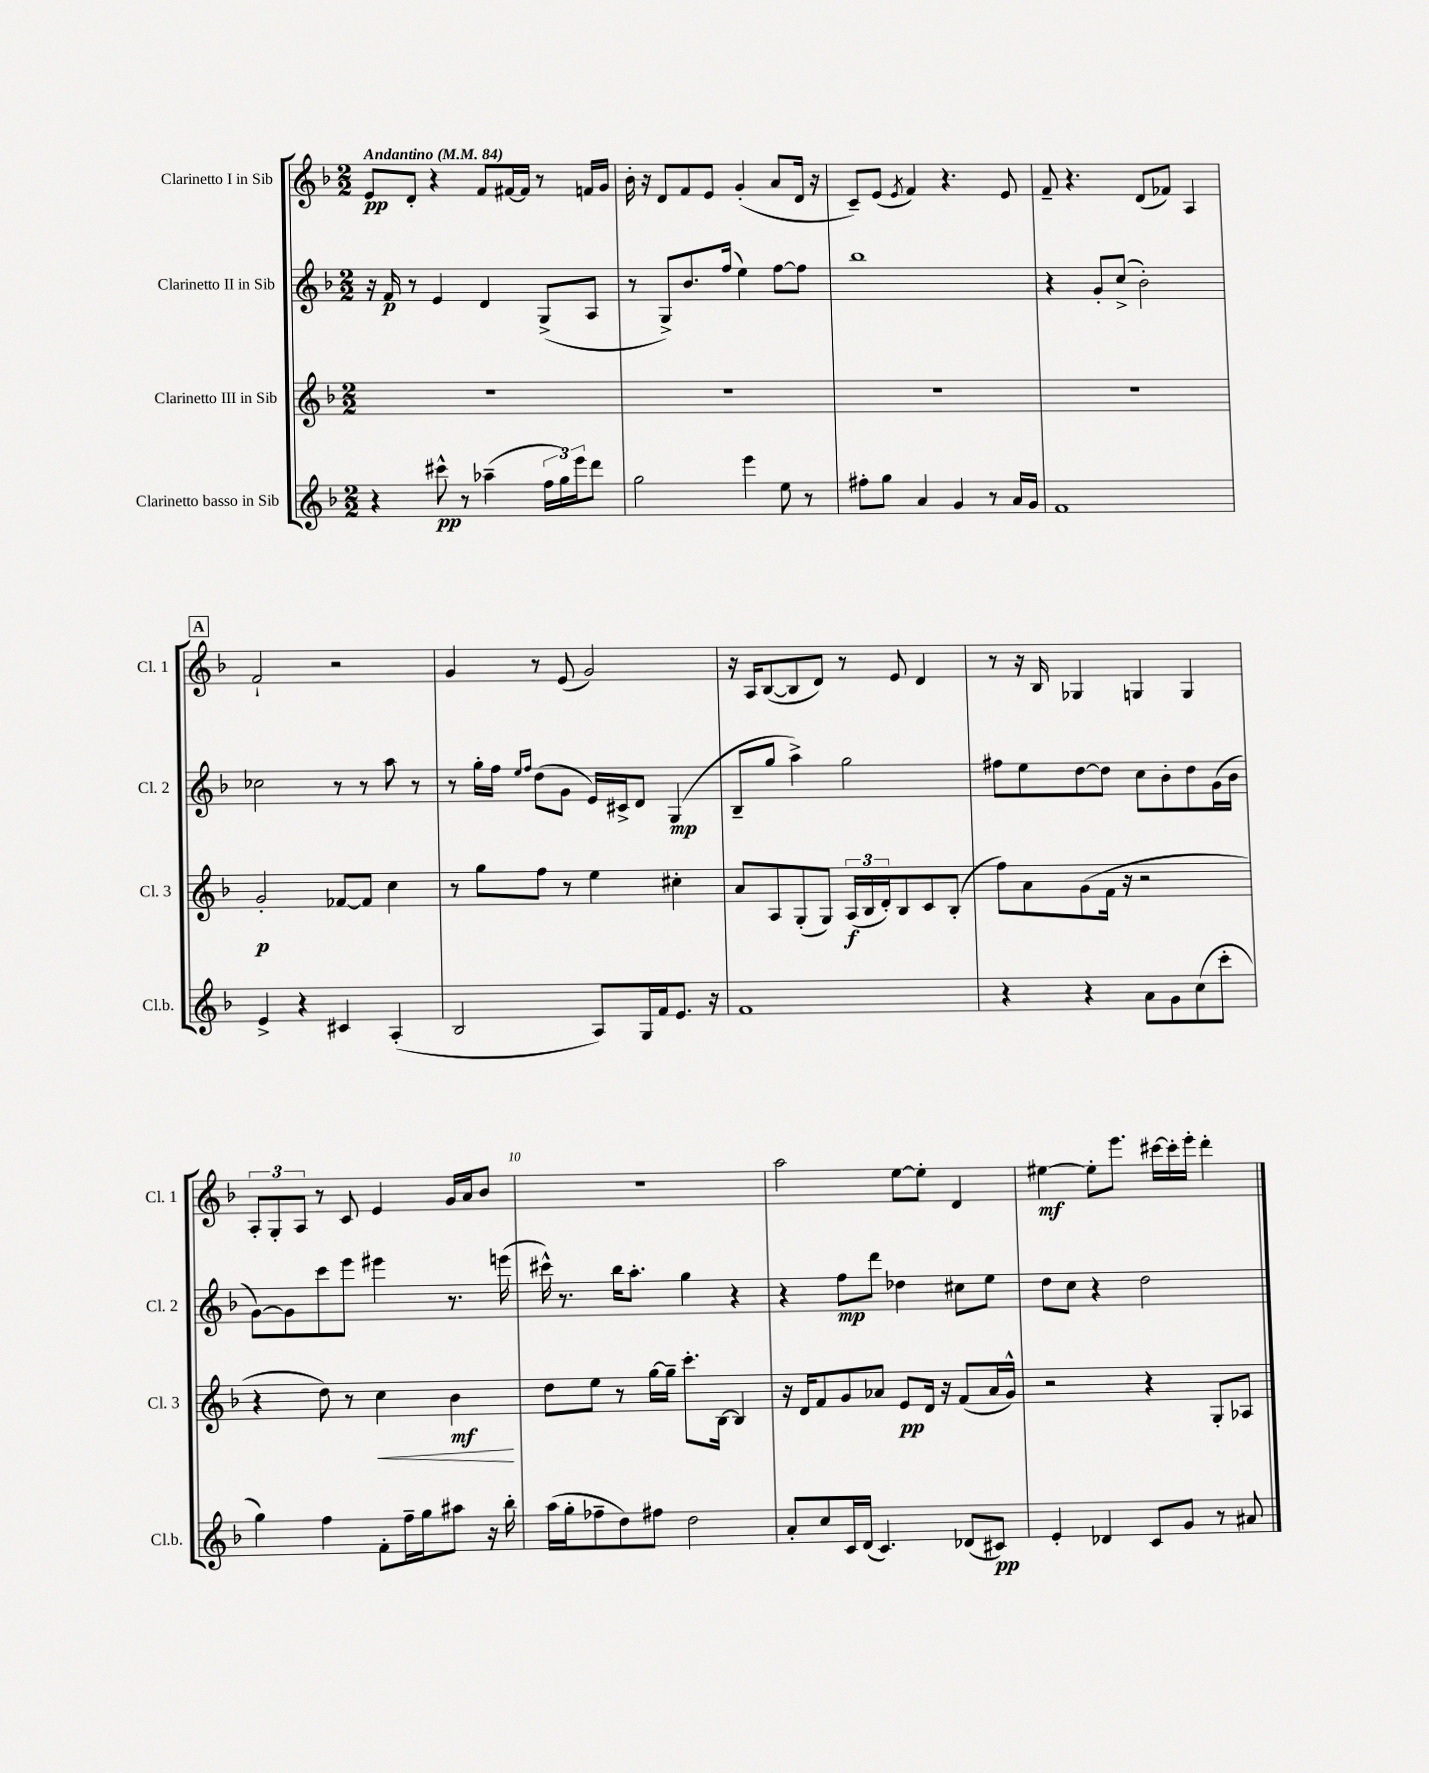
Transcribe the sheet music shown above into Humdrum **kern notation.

**kern	**kern	**kern	**kern
*staff4	*staff3	*staff2	*staff1
*clefG2	*clefG2	*clefG2	*clefG2
*k[b-]	*k[b-]	*k[b-]	*k[b-]
*M2/2	*M2/2	*M2/2	*M2/2
*MM84	*MM84	*MM84	*MM84
4r	1r	16r	8e/L
.	.	16f/	.
.	.	8r	8d'/J
8ccc#^^\	.	4e/	4r
8r	.	.	.
(4aa-~\	.	4d/	8f/L
.	.	.	[16f#/L
.	.	.	16f#/]JJ
24ff\LL	.	(8G^/L	8r
24gg\)	.	.	.
24eee\J	.	.	.
8ddd\J	.	8A/J	16f/LL
.	.	.	16g/JJ
=	=	=	=
2gg\	1r	8r	16b-'\
.	.	.	16r
.	.	8G^/L)	8d/L
.	.	8.b-/	8f/
.	.	.	8e/J
.	.	(16ff/Jk	.
4eee\	.	4ee\)	(4g'/
8ee\	.	[8ff\L	8a/L
8r	.	8ff\]J	16d/Jk
.	.	.	16r
=	=	=	=
8ff#'\L	1r	1bb-	8c~/L)
8gg\J	.	.	(8e/J
.	.	.	8qe/
4a/	.	.	4f/)
4g/	.	.	4.r
8r	.	.	.
16a/LL	.	.	8e/
16g/JJ	.	.	.
=	=	=	=
1f	1r	4r	8f~/
.	.	.	4.r
.	.	8g'/L	.
.	.	(8cc^/J	.
.	.	2b-'\)	(8d/L
.	.	.	8f-/J)
.	.	.	4A/
=	=	=	=
4e^/	2g'/	2cc-\	2f`/
4r	.	.	.
4c#/	[8f-/L	8r	2r
.	8f-/]J	8r	.
(4A'/	4cc\	8aa\	.
.	.	8r	.
=	=	=	=
2B-/	8r	8r	4g/
.	8gg\L	16gg'\LL	.
.	.	16ff\JJ	.
.	.	16qqee/LL	.
.	.	16qqff/JJ	.
.	8ff\J	(8dd\L	8r
.	8r	8g\J	(8e/
8A/L)	4ee\	16e/LL)	2g/)
.	.	16c#^/J	.
16G/L	.	8d/J	.
16f/J	.	.	.
8.e/J	4cc#'\	(4G/	.
16r	.	.	.
=	=	=	=
1f	8a/L	8B-~/L	16r
.	.	.	16A/LK
.	8A/	8gg/J	([8B-/
.	(8G'/	4aa^\)	8B-/]
.	8G/J)	.	8d/J)
.	(24A/LL	2gg\	8r
.	24B-/	.	.
.	24d'/J)	.	.
.	8B-/	.	8e/
.	8c/	.	4d/
.	(8B-'/J	.	.
=	=	=	=
4r	8ff\L)	8ff#\L	8r
.	8a\	8ee\	16r
.	.	.	16B-/
4r	(8g\	[8dd\	4G-/
.	16f\Jk	8dd\]J	.
.	16r	.	.
8a\L	2r	8cc\L	4G/
8g\	.	8b-'\	.
(8cc\	.	8dd\	4G/
8ccc'\J	.	(16g\L	.
.	.	16b-\JJ	.
=	=	=	=
4gg\)	4r	[8g\L)	12A'/L
.	.	.	12G'/
.	.	8g\]	.
.	.	.	12A/J
4ff\	8dd\)	8ccc\	8r
.	8r	8eee\J	8c/
8f'\L	4cc\	4eee#\	4e/
16ff~\L	.	.	.
16gg\J	.	.	.
8aa#\J	4b-\	8.r	16g/LL
.	.	.	16a/J
16r	.	.	8b-/J
16bb-'\	.	(16eee\	.
=	=	=	=
(16aa\LL	8dd\L	16ccc#^^\)	1r
16gg'\J	.	8.r	.
8ff-~\	8ee\J	.	.
8dd\)	8r	16bb-\LK	.
.	.	8.aa'\J	.
8ff#\J	[16gg\LL	.	.
.	16gg~\]JJ	.	.
2dd\	8.ccc'\L	4gg\	.
.	[16B-\Jk	.	.
.	4B-/]	4r	.
=	=	=	=
8a'/L	16r	4r	2aa\
.	16d/LK	.	.
8cc/	8f/	.	.
16c/L	8g/	8ff\L	.
(16d/JJ	.	.	.
4.c/)	8a-/J	8ddd\J	.
.	8e/L	4dd-\	[8ee\L
.	16d/Jk	.	8ee'\]J
.	16r	.	.
(8d-/L	(8f/L	8cc#\L	4d/
8c#/J)	16a-/L	8ee\J	.
.	16g^^/JJ)	.	.
=	=	=	=
4e'/	2r	8dd\L	[4ee#\
.	.	8cc\J	.
4d-/	.	4r	8ee#'\]L
.	.	.	8.eee\J
8c/L	4r	2dd\	.
.	.	.	[16ccc#\LL
8g/J	.	.	16ccc#'\]
.	.	.	16eee'\JJ
8r	8G'/L	.	4ddd'\
8a#/	8A-/J	.	.
==	==	==	==
*-	*-	*-	*-
